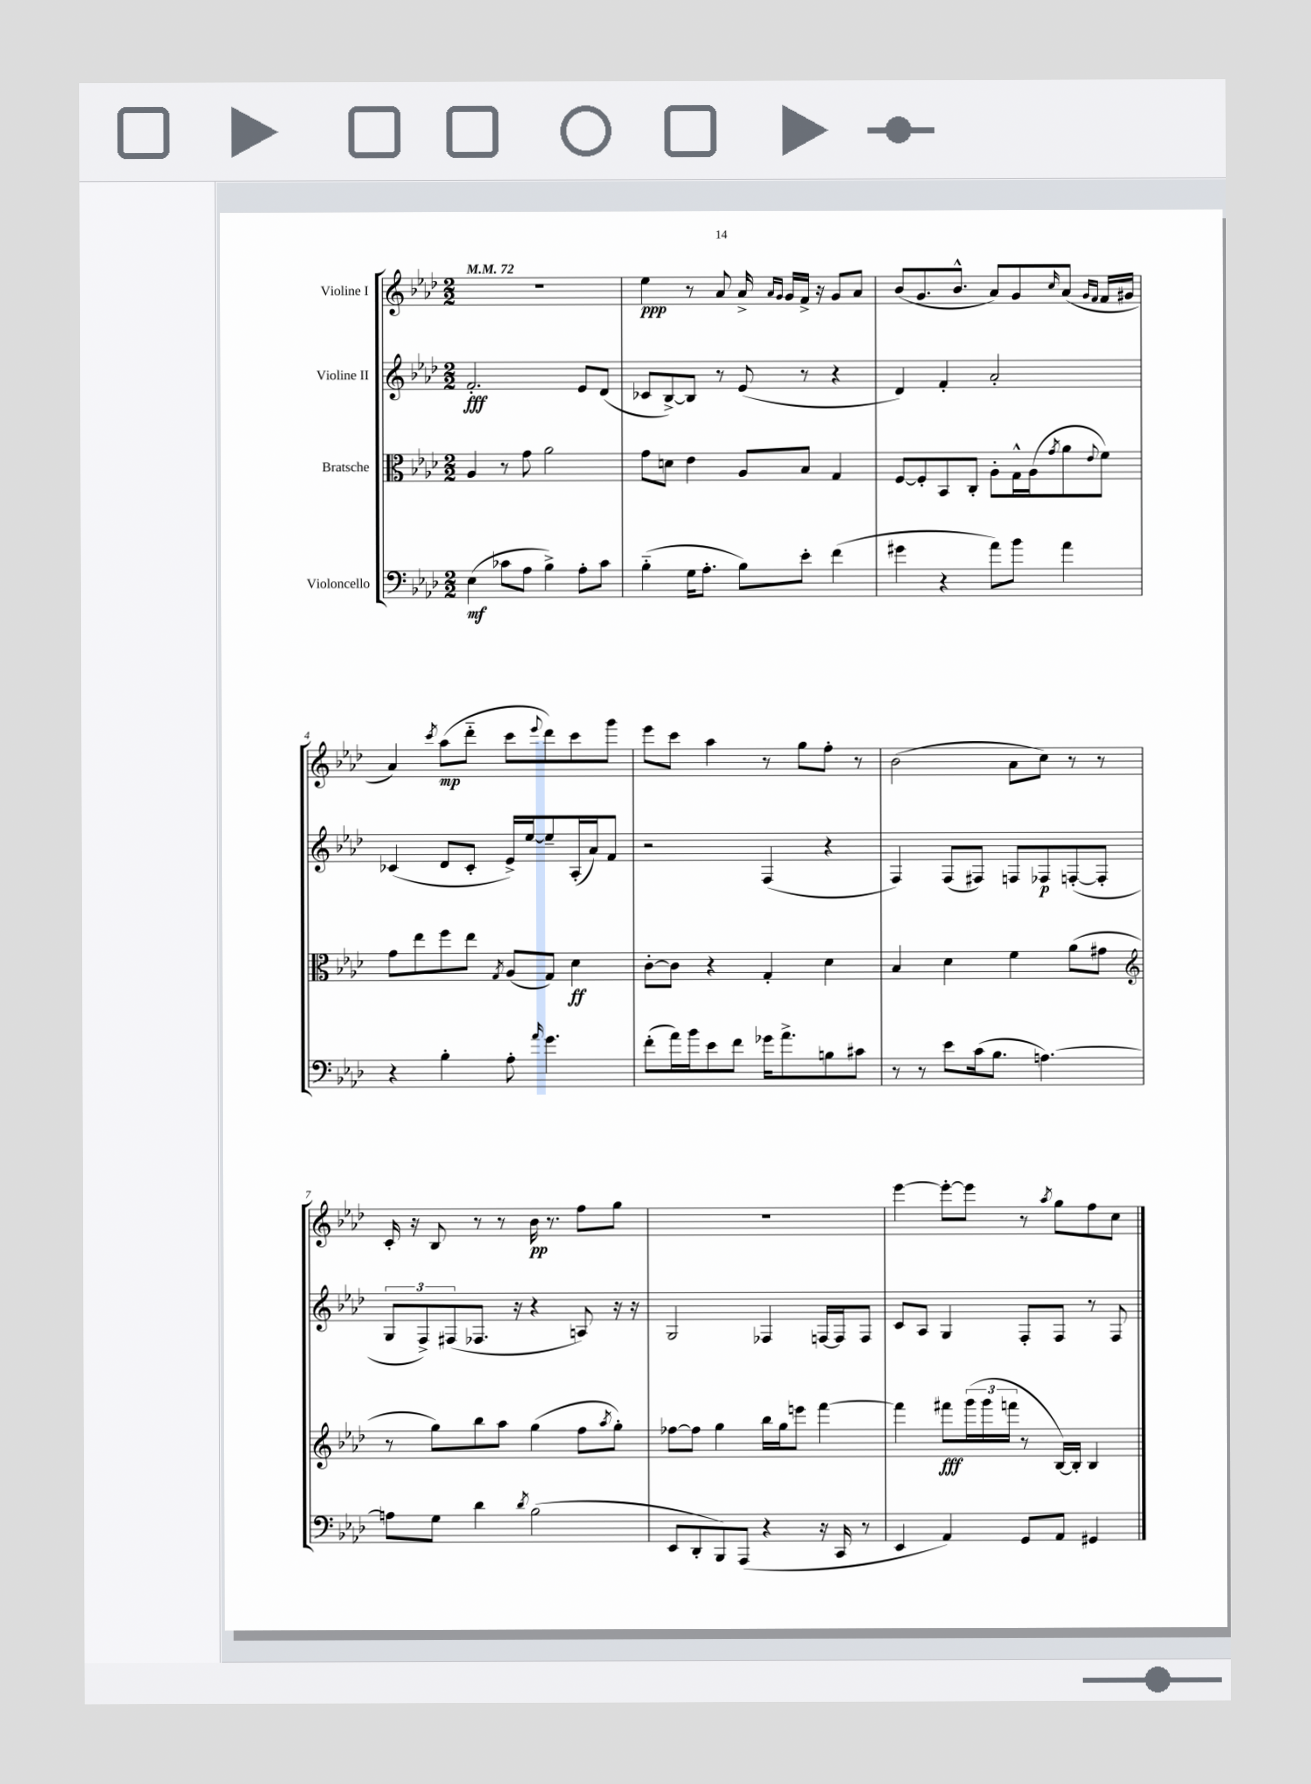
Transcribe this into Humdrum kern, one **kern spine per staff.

**kern	**kern	**kern	**kern
*staff4	*staff3	*staff2	*staff1
*clefF4	*clefC3	*clefG2	*clefG2
*k[b-e-a-d-]	*k[b-e-a-d-]	*k[b-e-a-d-]	*k[b-e-a-d-]
*M2/2	*M2/2	*M2/2	*M2/2
*MM72	*MM72	*MM72	*MM72
(4E-\	4A-/	2.f'/	1r
8c-\L	8r	.	.
8A-\J	8g\	.	.
4B-^\)	2a-\	.	.
8A-'\L	.	8e-/L	.
8c-\J	.	(8d-/J	.
=	=	=	=
(4B-'~\	8g\L	8c-/L	4ee-\
.	8d\J	[8B-^/)	.
16G\LK	4e-\	8B-/]J	8r
8.A-'\J	.	.	.
.	.	8r	8a-/
8B-\L)	8A-/L	(8e-/	16a-^/
.	.	.	16qqa-/LL
.	.	.	16qqg/JJ
.	.	.	16g/LL
8e-'\J	8B-/J	8r	16f^/JJ
.	.	.	16r
(4f\	4G/	4r	8g/L
.	.	.	8a-/J
=	=	=	=
4g#\	[8F/L	4d-/)	(8b-/L
.	8F'/]	.	8.g/
4r	8BB-/	4f'/	.
.	.	.	8.b-^^/J
.	8C'/J	.	.
8a-\L)	8A-'\L	2a-'/	8a-/L)
8b-\J	16G^^\L	.	8g/
.	(16A-\J	.	.
.	8qg/	.	16qqcc/
4a-\	8a-\	.	(8a-/J
.	.	.	16qqg/LL
.	8qqe-/	.	16qqf/JJ
.	8f\J)	.	16f/LL
.	.	.	16g#/JJ
=	=	=	=
4r	8g\L	(4c-/	4a-/)
.	8ee-\	.	.
.	.	.	8qccc/
4B-'\	8ff\	8d-/L	(8aa-\L
.	8ee-\J	8c-'/J	8ddd-'~\J
.	8qG/	.	.
8A-'\	(8A-/L	16e-^/LL)	8ccc\L
.	.	[16ee-/J	.
16qqa-/	.	.	8qqeee-/
4.g\	8G/J)	8ee-~/]	8ddd-\)
.	4d-\	(16A-'/L	8ccc\
.	.	16a-/J)	.
.	.	8f/J	8ggg\J
=	=	=	=
(8f'\L	[8c'\L	2r	8eee-\L
16a-\L)	8c\]J	.	8ccc\J
16b-\J	.	.	.
8e-\	4r	.	4aa-\
8f\J	.	.	.
16g-\LK	4G'/	(4F/	8r
8.a-^\	.	.	.
.	.	.	8gg\L
8B\	4d-\	4r	8ff'\J
8c#\J	.	.	8r
=	=	=	=
8r	4B-/	4F/)	(2b-\
8r	.	.	.
8e-\L	4d-\	(8F/L	.
(16c\k	.	8F#/J)	.
8.B-\J	.	.	.
.	4f\	8F/L	8a-\L
[4.A\)	.	8F-/	8cc\J)
.	(8a-\L	([8F'/	8r
.	8g#\J	8F'/]J	8r
=	=	=	=
*	*clefG2	*	*
8A\]L	8r	12G/L	16c'/
.	.	.	16r
.	.	12F^/)	.
8G\J	8gg\L)	.	8B-/
.	.	(12F#/	.
4d-\	8bb-\	8.F-/J	8r
.	8aa-\J	.	8r
.	.	16r	.
8qd-/	.	.	.
(2B-\	(4gg\	4r	16b-\
.	.	.	8.r
.	8ff\L	8A/)	8ff\L
.	8qaa-/	.	.
.	8gg'\J)	16r	8gg\J
.	.	16r	.
=	=	=	=
8EE-/L	[8ff-\L	2G/	1r
8DD-'/	8ff-\]J	.	.
8BBB-/)	4gg\	.	.
(8AAA-/J	.	.	.
4r	16bb-\LL	4F-/	.
.	16gg\J	.	.
.	8eee\J	.	.
16r	[4fff\	[16F/LL	.
16CC/	.	16F/]J	.
8r	.	8F/J	.
=	=	=	=
4EE-/	4fff\]	8c/L	[4eee-\
.	.	8A-/J	.
4AA-/)	8fff#\L	4G/	8eee-'\_L
.	(24ggg\L	.	8eee-\]J
.	24ggg\	.	.
.	24fff\JJ	.	.
8GG/L	8r	8F'/L	8r
.	.	.	8qaa-/
8AA-/J	[16B-/LL)	8F/J	8gg\L
.	16B-'/]JJ	.	.
4GG#/	4B-/	8r	8ff\
.	.	8F/	8cc\J
==	==	==	==
*-	*-	*-	*-
